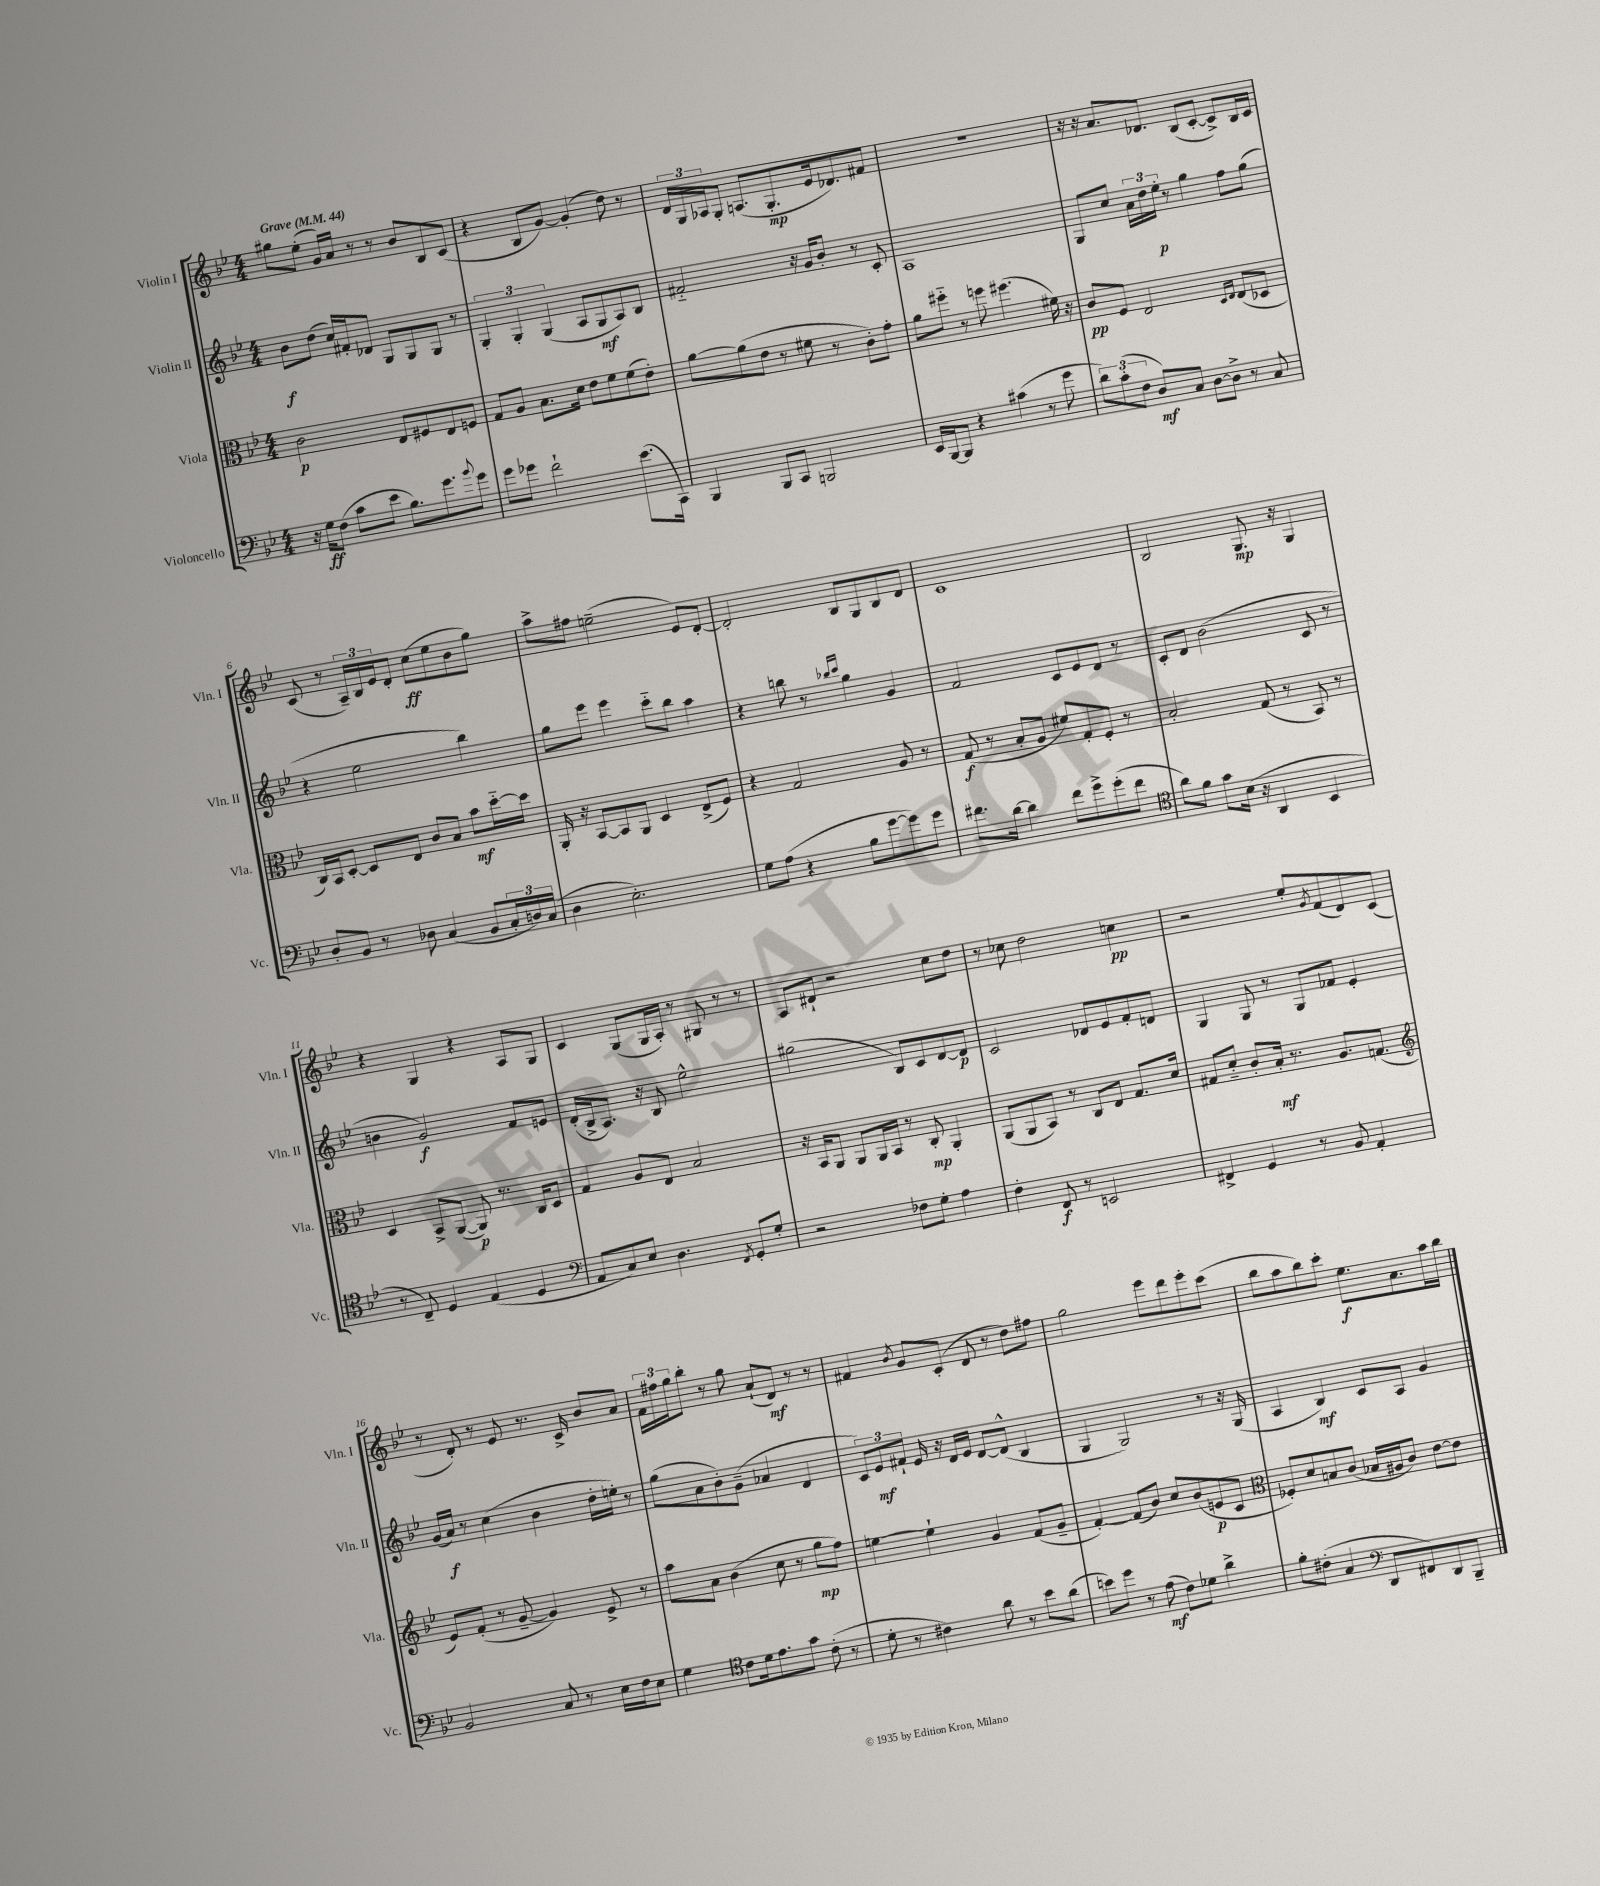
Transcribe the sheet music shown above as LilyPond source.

<<
\new StaffGroup <<
\new Staff = "s0" \with { instrumentName = "Violin I" shortInstrumentName = "Vln. I" } {
    \clef treble \key bes \major \numericTimeSignature \time 4/4 \tempo "Grave" 4 = 44
    gis''8 ees''8-.( g'16) a'16 r8 r8 bes'8 bes8 c'8( |
    r4 bes8 g'8~) g'4-.( d''8) r8 |
    \tuplet 3/2 { d'16 g16 aes16 } g8-. a8.( g8.-.\mp ees'16 des'8.) fis'8 |
    R1 |
    r16 r16 a'8. des'8. bes8( c'8~-. c'8->) bes16 c'16 |
    c'8( r8 \tuplet 3/2 { a16--) bes16 ees'16 } d'8-. c''8\ff( ees''8 bes'8 g''8) |
    a''8-> fis''8 e''2--( ees'8) d'8~-. |
    d'2-. bes8 g8 bes8 d'8 |
    c'1 |
    bes2 g8.\mp r16 g4 |
    r4 g4 r4 a8 g8 |
    c'4 g8( g16 a16-.) r8 gis8 r8 r8 |
    a8 dis'8-! r2 c''8 d''8 |
    r8 ces''8 d''2 c''4\pp |
    r2 ees''8-. \acciaccatura { g'8 } f'8( d'8) c'8( |
    r8 d'8-.) r8 ees'8 r8. c'16-> bes'8 a'8 |
    \tuplet 3/2 { f'16 fis''16 g''16 } bes''8-. r8 g''8 a'8-!( d'8\mf) r8 r8 |
    fis'4 \acciaccatura { bes'8 } g'8 c'8-.( d'8 r8 d''8) fis''8 |
    g''2 ees'''8 d'''8 ees'''8-. c'''8( |
    bes''8 a''8 bes''8) c'''8-. ees''8.\f a'8. a''16 bes''16 \bar "|." |
}
\new Staff = "s1" \with { instrumentName = "Violin II" shortInstrumentName = "Vln. II" } {
    \clef treble \key bes \major \numericTimeSignature \time 4/4
    bes'8\f d''8( c''16) fis'16-. des'8 g8 g8 g8 r8 |
    \tuplet 3/2 { g4-. g4-. g4( } a8 g8\mf a8) bes8 |
    fis'2-_ r16 g'16 bes'8-. r8 c'8-. |
    a1 |
    g8 c''8 \tuplet 3/2 { a'16 d''16 ees''16-.\p } r8 g''4 f''8 g''8( |
    r4 ees''2 bes''4) |
    g''8 ees'''8 ees'''4 c'''8-_ bes''8 a''4 |
    r4 b''8 r8 \grace { bes''16 c'''16 } g''4 g'4 |
    f'2 c'8 ees'8 d'8 r8 |
    c'8-. d'8 bes'2( c'8 r8 |
    b'4 g'2\f) f'8 e'8 |
    d'16-.( bes16-> a8.) r16 bes8 ees''2-^ |
    gis''2( bes8) c'8 d'8~ d'8\p |
    c'2 des'8 ees'8 f'8-. d'8 |
    g4 g8 r8 g8 fes'8 ees'4-. |
    g'16( a'16\f) r8 c''4( bes'4 d''16-. e''16-.) r8 |
    g''8( a'8 bes'8-.) g'8--( aes'4 d'4 |
    \tuplet 3/2 { c'8) ees'8\mf fis'8-! } ees'16 r16 d'16 ees'16 d'8~ d'8-^( bes4 |
    g4 g2) r8 r16 g16( |
    a4 bes4\mf) c'8 a8 g'4 \bar "|." |
}
\new Staff = "s2" \with { instrumentName = "Viola" shortInstrumentName = "Vla." } {
    \clef alto \key bes \major \numericTimeSignature \time 4/4
    c'2\p ees8 fis8 ees8 f8 |
    g8 a8 bes8. d'16 ees'8 f'8 f'8( ees'8-.) |
    a'8~ a'8( ees'8 r8 fis'8 r8 c'8-.) g'8-. |
    a'8 fis''8-_ r8 f''8 fis''4.( fis'16) r16 |
    c'8\pp f8 ees2 \grace { d16 ees16 } ees8( des8 |
    c16) bes,16 d8~-. d8 ees8 c'8 bes8 bes'8\mf d''16~-_ d''16 |
    a,16-. r16 bes,8~ bes,8 a,8 d4 ees8->( f8) |
    r4 g2 a8 r8 |
    g8\f( r8 bes8-. a8 fis'8) g8-. f8-. r8 |
    bes2-. g8( r8 bes,8) r8 |
    d4 bes,8-> a,8~( a,8\p) r8. c16 d8 |
    g4 a8 ees8 bes2 |
    r16 bes,16 a,8 a,8 a,16 bes,16 r8 c8-.\mp a,4-. |
    a,8( a,8 bes,8) r8 c8 ees8 g8. d'16 |
    gis8 d'8-_ c'8-. bes16-.\mf r8. a8. g8.( |
    \clef treble ees'8) f'8-.( r8 g'8~-- g'4) ees'8-> r8 |
    a''8 a'8 bes'4( c''8 r8 g''8\mp f''8) |
    e''4~ e''4-! g'4 f'8( g'8-- |
    f'4~-.) f'8( bes'8) c''8 bes'8( e'8\p c'8 |
    \clef alto fes8-.) d'8 b8 c'8( bes16 ais16 c'8) ees'8~ ees'8 \bar "|." |
}
\new Staff = "s3" \with { instrumentName = "Violoncello" shortInstrumentName = "Vc." } {
    \clef bass \key bes \major \numericTimeSignature \time 4/4
    r16 g16\ff f8( c'8 ees'8 bes8.) g'8. \appoggiatura { bes'8 } g'8 |
    g'8 ges'8 f'2-! ees'8.( c,16) |
    bes,,4 bes,,8 c,8 b,,2 |
    ees,16 bes,,16~ bes,,8 r4 cis'4( r8 g'8 |
    \tuplet 3/2 { d'8) c'8-.( f8 } d8\mf) c8 d8~ d8-> r8 c8 |
    d8-. bes,8 r8 des8 c4( bes,8 \tuplet 3/2 { c16-. d16) c16( } |
    d4 ees2.-.) |
    g8 a8( r4 bes8 g'8~ g'8) g'8 |
    fis'8. d'16~ d'4 fis'8 g'8-> g'8-.( fis'8 |
    \clef tenor a'8) f'8 g'8 bes16( r16 a,4 bes,4 |
    r8 c8--) d4 ees4( d4 |
    \clef bass a,8 c8) ees8 d4. \acciaccatura { f,8 } g,8-. g8-. |
    r2 fes8 g8-. a4 |
    f4-. f,8\f r8 e,2 |
    fis,4-> g,4 r8 bes,8 a,4-. |
    bes,2 c8 r8 ees16 f16 ees8 |
    g4 \clef tenor c'8 d'16 ees'8. g'8 c'8-.( r8 |
    d'8-. r8 cis'4) a'8 r8 bes'8 a'8( |
    b'8) d''8 r8 ees'8\mf( c'8) des'8 a'4-> |
    f'8-. cis'8-.( g4 \clef bass d,8 fis,8) d,8 bes,,8-- \bar "|." |
}
>>
>>
